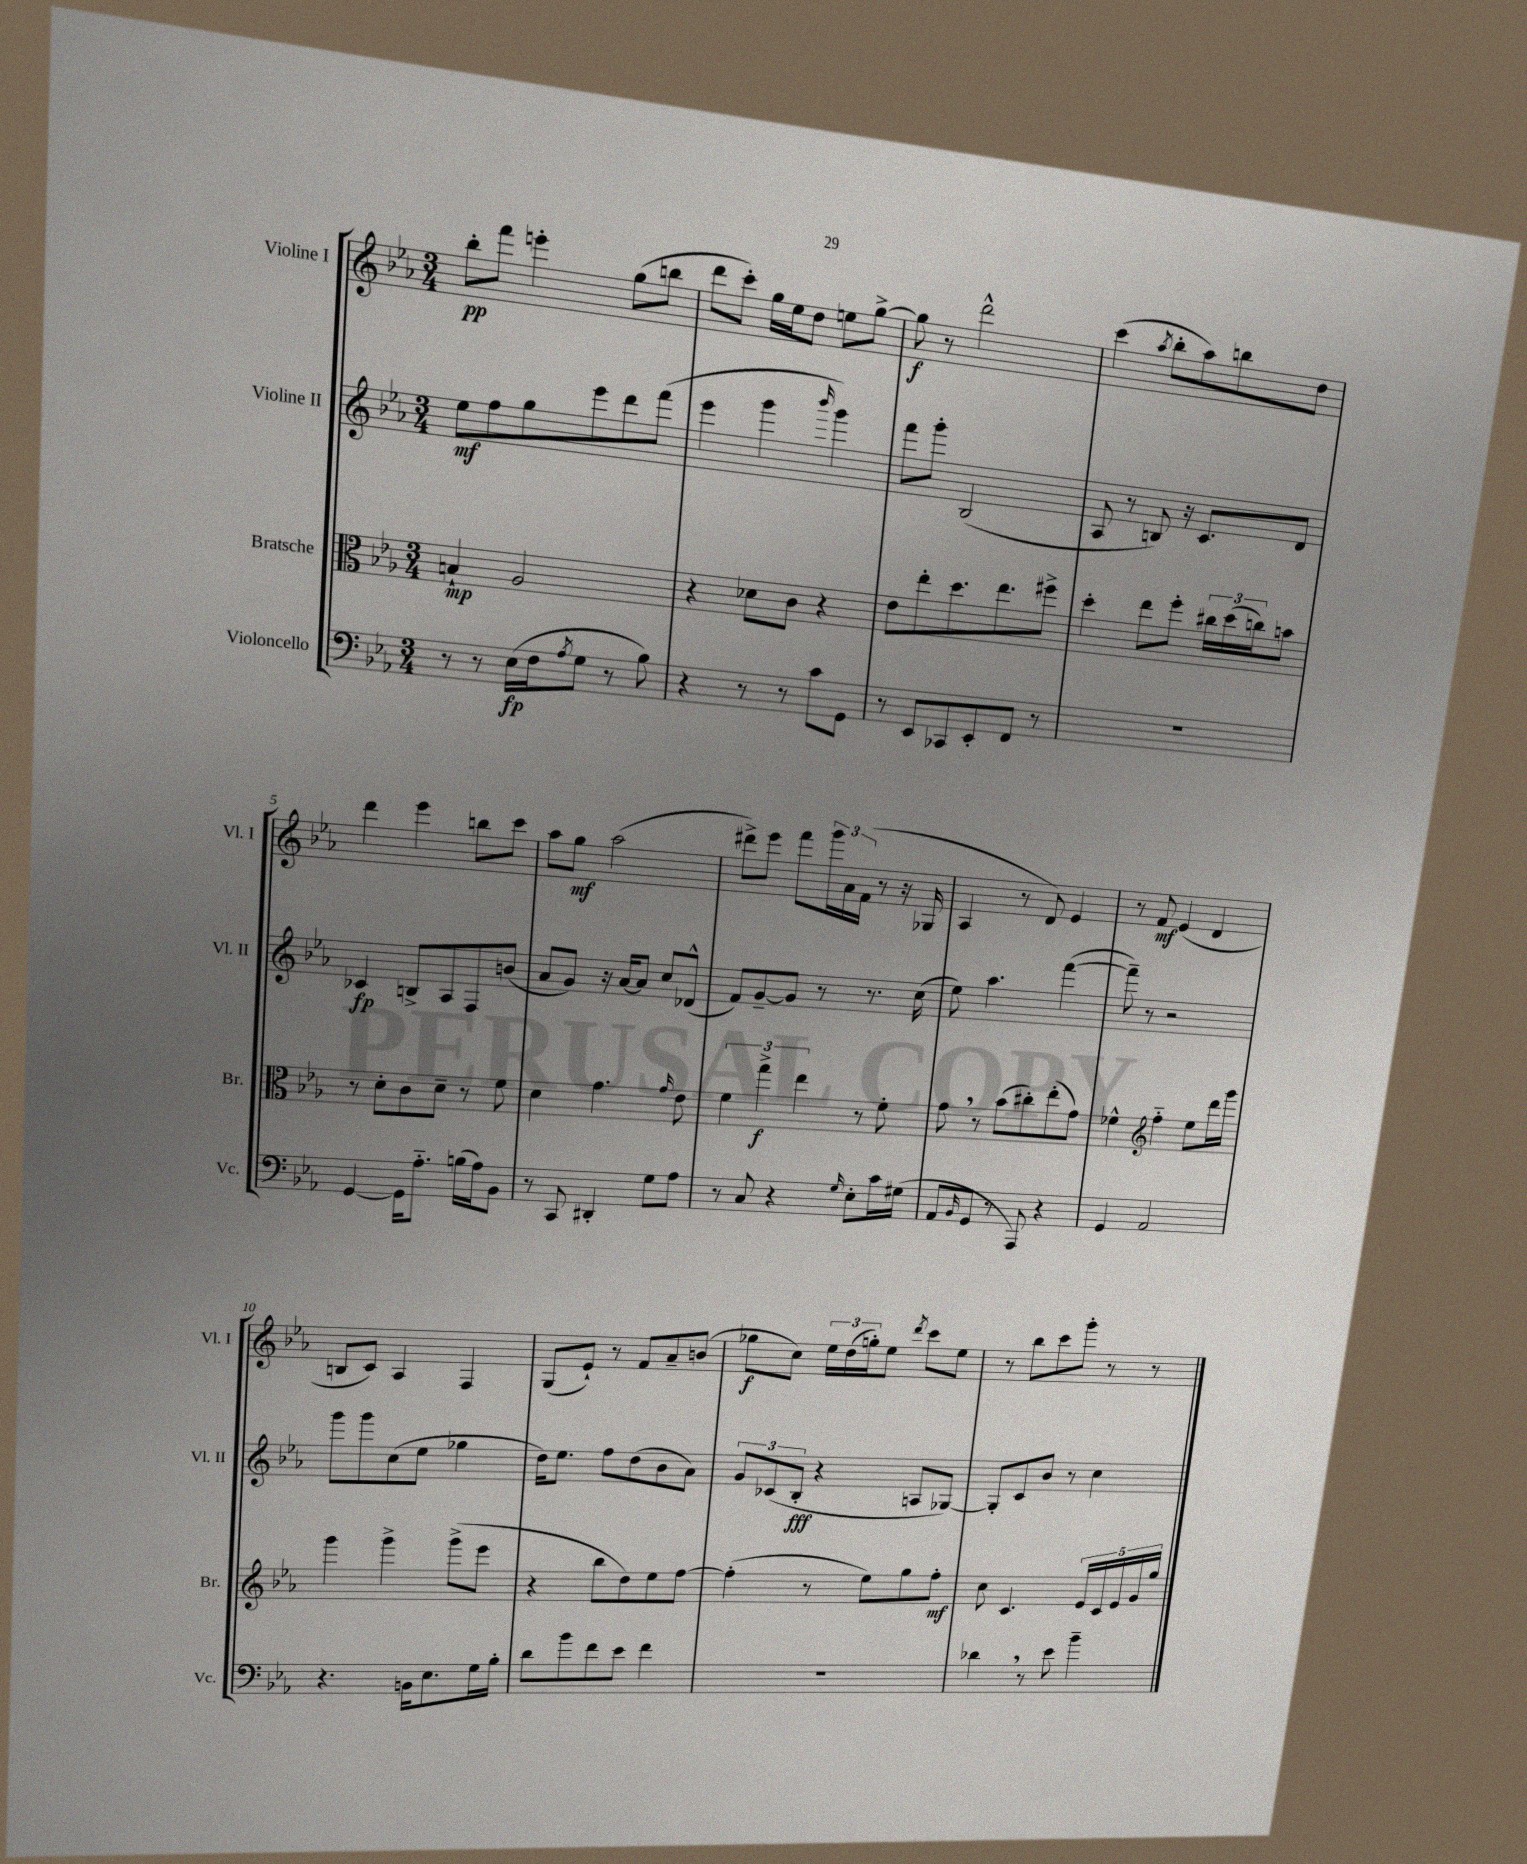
<<
\new StaffGroup <<
\new Staff = "s0" \with { instrumentName = "Violine I" shortInstrumentName = "Vl. I" } {
    \clef treble \key ees \major \numericTimeSignature \time 3/4
    bes''8-.\pp f'''8 e'''4-. g''8( b''8 |
    d'''8 c'''8-.) g''16 ees''16 d''8 e''8 g''8~-> |
    g''8\f r8 d'''2-^ |
    c'''4( \acciaccatura { aes''8 } bes''8-. aes''8) b''8 d''8 |
    d'''4 ees'''4 b''8 c'''8 |
    aes''8 g''8\mf aes''2( |
    dis'''8->) ees'''8 f'''8 \tuplet 3/2 { g'''16 aes'16 f'16( } r8 r16 ges16 |
    aes4 r8 d'8) ees'4 |
    r8 f'8\mf ees'4( d'4 |
    b8 c'8) aes4 f4 |
    g8( ees'8-!) r8 f'8 aes'8-- b'8( |
    ges''8\f c''8) \tuplet 3/2 { ees''16 d''16( g''16-.) } ees''8 \acciaccatura { d'''8 } c'''8 ees''8 |
    r8 bes''8 c'''8 g'''8-. r8 r8 \bar "|." |
}
\new Staff = "s1" \with { instrumentName = "Violine II" shortInstrumentName = "Vl. II" } {
    \clef treble \key ees \major \numericTimeSignature \time 3/4
    ees''8\mf f''8 g''8 ees'''8 d'''8 f'''8( |
    ees'''4 g'''4 \grace { bes'''16 } g'''4) |
    f'''8 g'''8-. bes2( |
    aes8 r8 b8) r16 c'8. d'8 |
    ces'4\fp b8-> aes8 f8 b'8( |
    aes'8 g'8) r16 aes'16~ aes'8 c''8 des'8-^( |
    f'8) g'8~-- g'8 r8 r8. c''16( |
    ees''8) aes''4. f'''4~( |
    f'''8--) r8 r2 |
    g'''8 g'''8 c''8( ees''8 ges''4 |
    d''16) ees''8. f''8 d''8( bes'8 aes'8) |
    \tuplet 3/2 { g'8 ces'8( bes8-.\fff } r4 a8 ges8~) |
    ges8-. c'8 bes'8 r8 c''4 \bar "|." |
}
\new Staff = "s2" \with { instrumentName = "Bratsche" shortInstrumentName = "Br." } {
    \clef alto \key ees \major \numericTimeSignature \time 3/4
    b4-!\mp aes2 |
    r4 des'8 c'8 r4 |
    ees'8 ees''8-. d''8. ees''8. fis''8-> |
    d''4-. ees''8 f''8-. \tuplet 3/2 { cis''16 d''16( c''16) } b'8 |
    r8 d'8-. c'8 d'8-- r8 f'8 |
    d'4 g'4. \grace { g'16 } ees'8 |
    \tuplet 3/2 { f'4 g''4->\f ees''4 } r8 f'8-. |
    g'8 \breathe r8 bes'8( cis''8-.) ees''8-.( g'8) |
    fes'4-^ \clef treble f''4-_ ees''8 d'''16 g'''16 |
    g'''4 g'''4-> g'''8->( ees'''8 |
    r4 bes''8 d''8) ees''8 f''8~ |
    f''4-.( r8 ees''8) g''8 f''8-.\mf |
    c''8 c'4. \tuplet 5/4 { ees'16 c'16 ees'16 g'16 g''16 } \bar "|." |
}
\new Staff = "s3" \with { instrumentName = "Violoncello" shortInstrumentName = "Vc." } {
    \clef bass \key ees \major \numericTimeSignature \time 3/4
    r8 r8 ees16\fp( f16 \acciaccatura { aes8 } g8 r8 bes8) |
    r4 r8 r8 c'8 g,8 |
    r8 ees,8 ces,8 ees,8-. f,8 r8 |
    R2. |
    g,4~ g,16 aes8.-_ b16( aes16) bes,8 |
    r8 c,8 dis,4-. g8 aes8 |
    r8 c8 r4 \grace { g16 } ees8-. c'16 gis16( |
    aes,8 \grace { bes,16 } g,8 r8 aes,,8) r4 |
    g,4 aes,2 |
    r4. b,16 ees8. g16 bes16-. |
    d'8 bes'8 f'8 ees'8 f'4 |
    R2. |
    des'4 \breathe r8 ees'8 bes'4-- \bar "|." |
}
>>
>>
